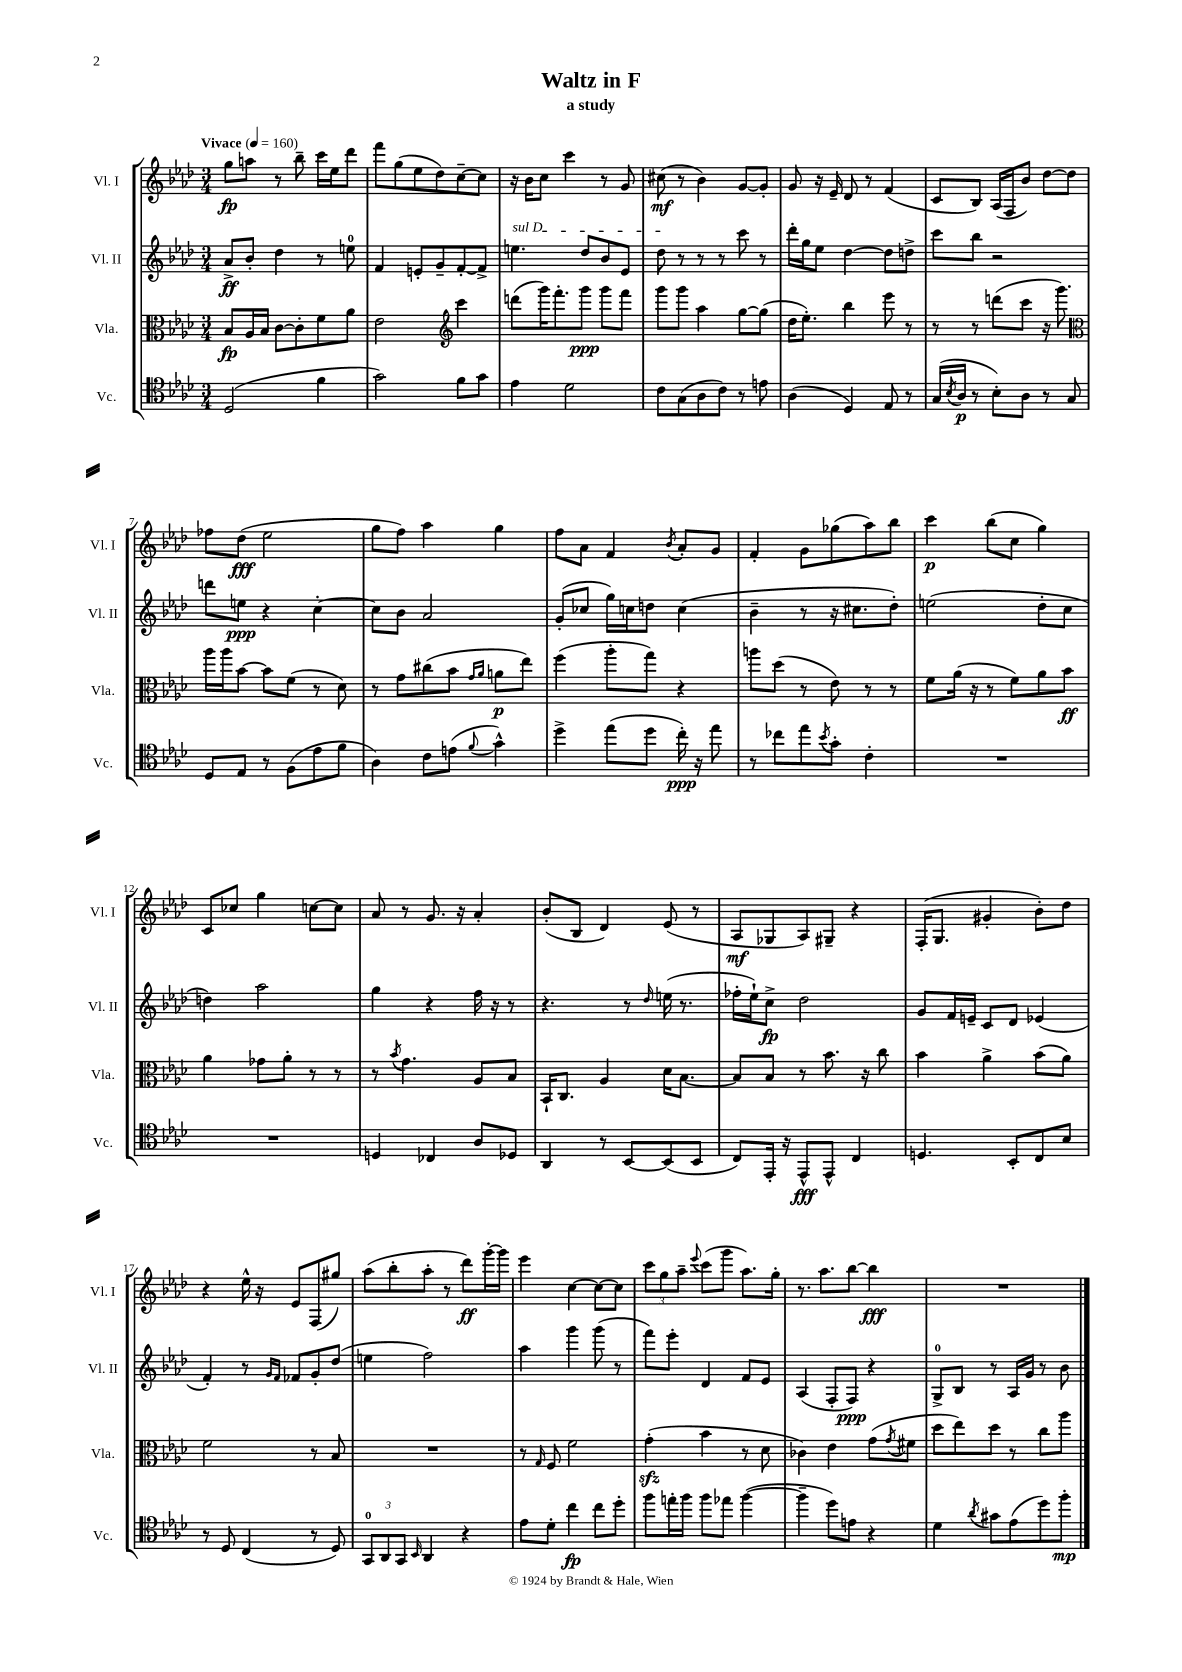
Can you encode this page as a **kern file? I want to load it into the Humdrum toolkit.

**kern	**dynam	**kern	**dynam	**kern	**dynam	**kern	**dynam
*part4	*part4	*part3	*part3	*part2	*part2	*part1	*part1
*staff4	*staff4	*staff3	*staff3	*staff2	*staff2	*staff1	*staff1
*I"Vc.	*	*I"Vla.	*	*I"Vl. II	*	*I"Vl. I	*
*I'Vc.	*	*I'Vla.	*	*I'Vl. II	*	*I'Vl. I	*
*clefC4	*	*clefC3	*	*clefG2	*	*clefG2	*
*k[b-e-a-d-]	*	*k[b-e-a-d-]	*	*k[b-e-a-d-]	*	*k[b-e-a-d-]	*
*M3/4	*	*M3/4	*	*M3/4	*	*M3/4	*
*MM160	*	*MM160	*	*MM160	*	*MM160	*
=1	=1	=1	=1	=1	=1	=1	=1
!	!	!	!	!	!	!LO:TX:a:B:t=Vivace	!
(2D-/	.	8B-/L	fp	8a-^/L	ff	8gg\L	fp
.	.	16A-/L	.	8b-'/J	.	8aan\J	.
.	.	16B-/JJ	.	.	.	.	.
.	.	[8c\L	.	4dd-\	.	8r	.
.	.	8c'\]	.	.	.	8bb-~\	.
4f\	.	8f\	.	8r	.	16ccc\LL	.
.	.	.	.	.	.	16ee-\J	.
.	.	8a-\J	.	8een\	.	8ddd-\J	.
=2	=2	=2	=2	=2	=2	=2	=2
2g\)	.	2e-\	.	4f/	.	8fff\L	.
.	.	.	.	.	.	(8gg\	.
.	.	.	.	8en'/L	.	8ee-\	.
.	.	.	.	8g~/	.	8dd-\)	.
*	*	*clefG2	*	*	*	*	*
8f\L	.	4ccc\	.	[8f'/	.	[8cc~\	.
8g\J	.	.	.	8f^/J]	.	8cc\J]	.
=3	=3	=3	=3	=3	=3	=3	=3
!	!	!	!	!LO:TX:a:i:t=sul D	!	!	!
4e-\	.	(8dddn\L	.	4.een\	.	16r	.
.	.	.	.	.	.	16b-\KL	.
.	.	16ggg\K)	.	.	.	8cc\J	.
.	.	8.fff'\	.	.	.	.	.
2d-\	.	.	.	.	.	4ccc\	.
.	.	8ggg\J	ppp	8dd-/L	.	.	.
.	.	8ggg\L	.	8b-/	.	8r	.
.	.	8fff\J	.	8e-/J	.	8g/	.
=4	=4	=4	=4	=4	=4	=4	=4
8c\L	.	8ggg\L	.	8dd-\	.	(8cc#X\	mf
(8G\	.	8ggg\J	.	8r	.	8r	.
8A-\	.	4aa-\	.	8r	.	4b-\)	.
8c\J)	.	.	.	8r	.	.	.
8r	.	[8gg\L	.	8ccc\	.	[8g/L	.
8en\	.	(8gg\J]	.	8r	.	8g'/J]	.
=5	=5	=5	=5	=5	=5	=5	=5
(4A-\	.	16dd-\KL	.	16ddd-'\LL	.	8g/	.
.	.	8.ee-'\J)	.	16gg\J	.	.	.
.	.	.	.	8ee-\J	.	16r	.
.	.	.	.	.	.	16e-~/	.
4D-/)	.	4bb-\	.	[4dd-\	.	8d-/	.
.	.	.	.	.	.	8r	.
8E-/	.	8eee-\	.	8dd-\L]	.	(4f/	.
8r	.	8r	.	8ddn^\J	.	.	.
=6	=6	=6	=6	=6	=6	=6	=6
(16G/LL	.	8r	.	8ccc\L	.	8c/L	.
8qB-/	.	.	.	.	.	.	.
16A-/JJ	p	.	.	.	.	.	.
8r	.	8r	.	8bb-\J	.	8B-/J)	.
8B-'\L)	.	(8dddn\L	.	2r	.	(16A-/LL	.
.	.	.	.	.	.	16F/J	.
8A-\J	.	8ccc\J	.	.	.	8b-/J)	.
8r	.	16r	.	.	.	[8dd-\L	.
.	.	8.ggg\)	.	.	.	.	.
8G/	.	.	.	.	.	8dd-\J]	.
!!LO:LB:g=z
=7	=7	=7	=7	=7	=7	=7	=7
*	*	*clefC3	*	*	*	*	*
8D-/L	.	16aa-\LL	.	8dddn\L	.	8ff-X\L	.
.	.	16aa-\J	.	.	.	.	.
8E-/J	.	[8b-\J	.	8een\J	ppp	(8dd-\J	fff
8r	.	8b-\L]	.	4r	.	2ee-\	.
(8F\L	.	(8f\J	.	.	.	.	.
8e-\	.	8r	.	[4cc'\	.	.	.
8f\J	.	8d-\)	.	.	.	.	.
=8	=8	=8	=8	=8	=8	=8	=8
4A-\)	.	8r	.	8cc\L]	.	8gg\L	.
.	.	8g\L	.	8b-\J	.	8ff\J)	.
8c\L	.	(8cc#X\	.	2a-/	.	4aa-\	.
(8en\J	.	8b-\J	.	.	.	.	.
.	.	16qqg/LL	.	.	.	.	.
8qqf/	.	16qqa-/JJ	.	.	.	.	.
4g^^\)	.	8an\L	p	.	.	4gg\	.
.	.	8ee-\J)	.	.	.	.	.
=9	=9	=9	=9	=9	=9	=9	=9
4dd-^\	.	(4ff\	.	(8g'/L	.	8ff\L	.
.	.	.	.	8cc-X/J	.	8a-\J	.
(8ee-\L	.	8aa-'\L	.	16gg\LL)	.	4f/	.
.	.	.	.	16ccn\J	.	.	.
8dd-\J	.	8gg\J)	.	8ddn\J	.	.	.
.	.	.	.	.	.	8qb-/	.
16cc'\)	ppp	4r	.	(4cc\	.	8a-'/L	.
16r	.	.	.	.	.	.	.
8ee-\	.	.	.	.	.	8g/J	.
=10	=10	=10	=10	=10	=10	=10	=10
8r	.	8aan\L	.	4b-~\	.	4f'/	.
8cc-X\L	.	(8dd-\J	.	.	.	.	.
8ee-\	.	8r	.	8r	.	8g\L	.
8qb-/	.	.	.	.	.	.	.
8g'\J	.	8e-\)	.	16r	.	(8gg-X\	.
.	.	.	.	8.cc#X\L	.	.	.
4c'\	.	8r	.	.	.	8aa-\)	.
.	.	8r	.	8dd-'\J)	.	8bb-\J	.
=11	=11	=11	=11	=11	=11	=11	=11
2.r	.	8f\L	.	(2een\	.	4ccc\	p
.	.	(16a-\Jk	.	.	.	.	.
.	.	16r	.	.	.	.	.
.	.	8r	.	.	.	(8bb-\L	.
.	.	8f\L)	.	.	.	8cc\J	.
.	.	8a-\	.	8dd-'\L	.	4gg\)	.
.	.	8b-\J	ff	8cc\J	.	.	.
!!LO:LB:g=z
=12	=12	=12	=12	=12	=12	=12	=12
2.r	.	4a-\	.	4ddn\)	.	8c/L	.
.	.	.	.	.	.	8cc-X/J	.
.	.	8g-X\L	.	2aa-\	.	4gg\	.
.	.	8a-'\J	.	.	.	.	.
.	.	8r	.	.	.	[8ccn\L	.
.	.	8r	.	.	.	8cc\J]	.
=13	=13	=13	=13	=13	=13	=13	=13
4Dn/	.	8r	.	4gg\	.	8a-/	.
.	.	8qb-/	.	.	.	.	.
.	.	4.g\	.	.	.	8r	.
4C-X/	.	.	.	4r	.	8.g/	.
.	.	.	.	.	.	16r	.
8A-/L	.	8A-/L	.	16ff\	.	4a-'/	.
.	.	.	.	16r	.	.	.
8D-X/J	.	8B-/J	.	8r	.	.	.
=14	=14	=14	=14	=14	=14	=14	=14
4AA-/	.	16BB-`/KL	.	4.r	.	(8b-'/L	.
.	.	8.C/J	.	.	.	.	.
.	.	.	.	.	.	8B-/J	.
8r	.	4A-/	.	.	.	4d-/)	.
[8BB-/L	.	.	.	8r	.	.	.
.	.	.	.	16qqdd-/	.	.	.
(8BB-/]	.	16d-\KL	.	(16een\	.	(8e-/	.
.	.	[8.B-\J	.	8.r	.	.	.
8BB-/J	.	.	.	.	.	8r	.
=15	=15	=15	=15	=15	=15	=15	=15
8C/L)	.	8B-/L]	.	16ff-X'\LL	.	8A-/L	mf
.	.	.	.	16ee-`\J)	.	.	.
16EE-'/Jk	.	8B-/J	.	8cc^\J	fp	8G-X/	.
16r	.	.	.	.	.	.	.
8EE-^^/L	fff	8r	.	2dd-\	.	8A-/)	.
8EE-^^/J	.	8.b-\	.	.	.	8G#X~/J	.
4C/	.	.	.	.	.	4r	.
.	.	16r	.	.	.	.	.
.	.	8cc\	.	.	.	.	.
=16	=16	=16	=16	=16	=16	=16	=16
4.Dn/	.	4b-\	.	8g/L	.	(16F'/KL	.
.	.	.	.	.	.	8.G/J	.
.	.	.	.	16f/L	.	.	.
.	.	.	.	16en~/JJ	.	.	.
.	.	4a-^\	.	8c/L	.	4g#X'/	.
8BB-'/L	.	.	.	8d-/J	.	.	.
8C/	.	(8b-\L	.	(4e-X/	.	8b-'\L)	.
8B-/J	.	8a-\J)	.	.	.	8dd-\J	.
!!LO:LB:g=z
=17	=17	=17	=17	=17	=17	=17	=17
8r	.	2f\	.	4f'/)	.	4r	.
8D-/	.	.	.	.	.	.	.
(4C/	.	.	.	8r	.	16ee-^^\	.
.	.	.	.	.	.	16r	.
.	.	.	.	16qqg/LL	.	.	.
.	.	.	.	16qqf/JJ	.	.	.
.	.	.	.	8f-X/L	.	8e-/L	.
8r	.	8r	.	8g'/	.	(8F/	.
8D-/)	.	8B-/	.	(8dd-/J	.	8gg#X/J)	.
=18	=18	=18	=18	=18	=18	=18	=18
12GG/L	.	2.r	.	4een\	.	(8aa-\L	.
12AA-/	.	.	.	.	.	.	.
.	.	.	.	.	.	8bb-'\	.
12GG/J	.	.	.	.	.	.	.
16qqBB-/	.	.	.	.	.	.	.
4AA-/	.	.	.	2ff\)	.	8aa-'\J	.
.	.	.	.	.	.	8r	.
4r	.	.	.	.	.	8ddd-\L)	ff
.	.	.	.	.	.	[16ggg'\L	.
.	.	.	.	.	.	16ggg\JJ]	.
=19	=19	=19	=19	=19	=19	=19	=19
8e-\L	.	8r	.	4aa-\	.	4eee-\	.
.	.	16qqG/	.	.	.	.	.
8d-'\J	.	8F/	.	.	.	.	.
4cc\	fp	2f\	.	4ggg\	.	[4cc\	.
8cc\L	.	.	.	(8ggg\	.	8cc\L_	.
8dd-'\J	.	.	.	8r	.	8cc\J]	.
=20	=20	=20	=20	=20	=20	=20	=20
8ff\L	.	(4gzz'\	.	8fff\L)	.	12ccc\L	.
.	.	.	.	.	.	12gg\	.
16een'\L	.	.	.	8eee-'\J	.	.	.
.	.	.	.	.	.	12aa-~\J	.
16ff\JJ	.	.	.	.	.	.	.
.	.	.	.	.	.	8qqeee-/	.
8ff\L	.	4b-\	.	4d-/	.	(8ccc\L	.
8ee-X\J	.	.	.	.	.	8ggg\J	.
([4ff\	.	8r	.	8f/L	.	8.aa-\L)	.
.	.	8d-\	.	8e-/J	.	.	.
.	.	.	.	.	.	16gg'\Jk	.
=21	=21	=21	=21	=21	=21	=21	=21
4ff~\]	.	4c-X\)	.	(4A-/	.	8.r	.
.	.	.	.	.	.	8.aa-\L	.
8dd-\L)	.	4e-\	.	8F'/L	.	.	.
8en\J	.	.	.	8F/J)	ppp	[8bb-\J	.
4r	.	(8g\L	.	4r	.	4bb-\]	fff
.	.	8qg/	.	.	.	.	.
.	.	8f#X\J	.	.	.	.	.
=22	=22	=22	=22	=22	=22	=22	=22
4d-\	.	8dd-\L	.	8G^/L	.	2.r	.
.	.	8ee-\)	.	8B-/J	.	.	.
8qa-/	.	.	.	.	.	.	.
8g#X\L	.	8dd-\J	.	8r	.	.	.
(8e-\	.	8r	.	16A-/LL	.	.	.
.	.	.	.	16g/JJ	.	.	.
8dd-\)	.	8cc\L	.	8r	.	.	.
8ff'\J	mp	8aa-\J	.	8b-\	.	.	.
==	==	==	==	==	==	==	==
*-	*-	*-	*-	*-	*-	*-	*-
